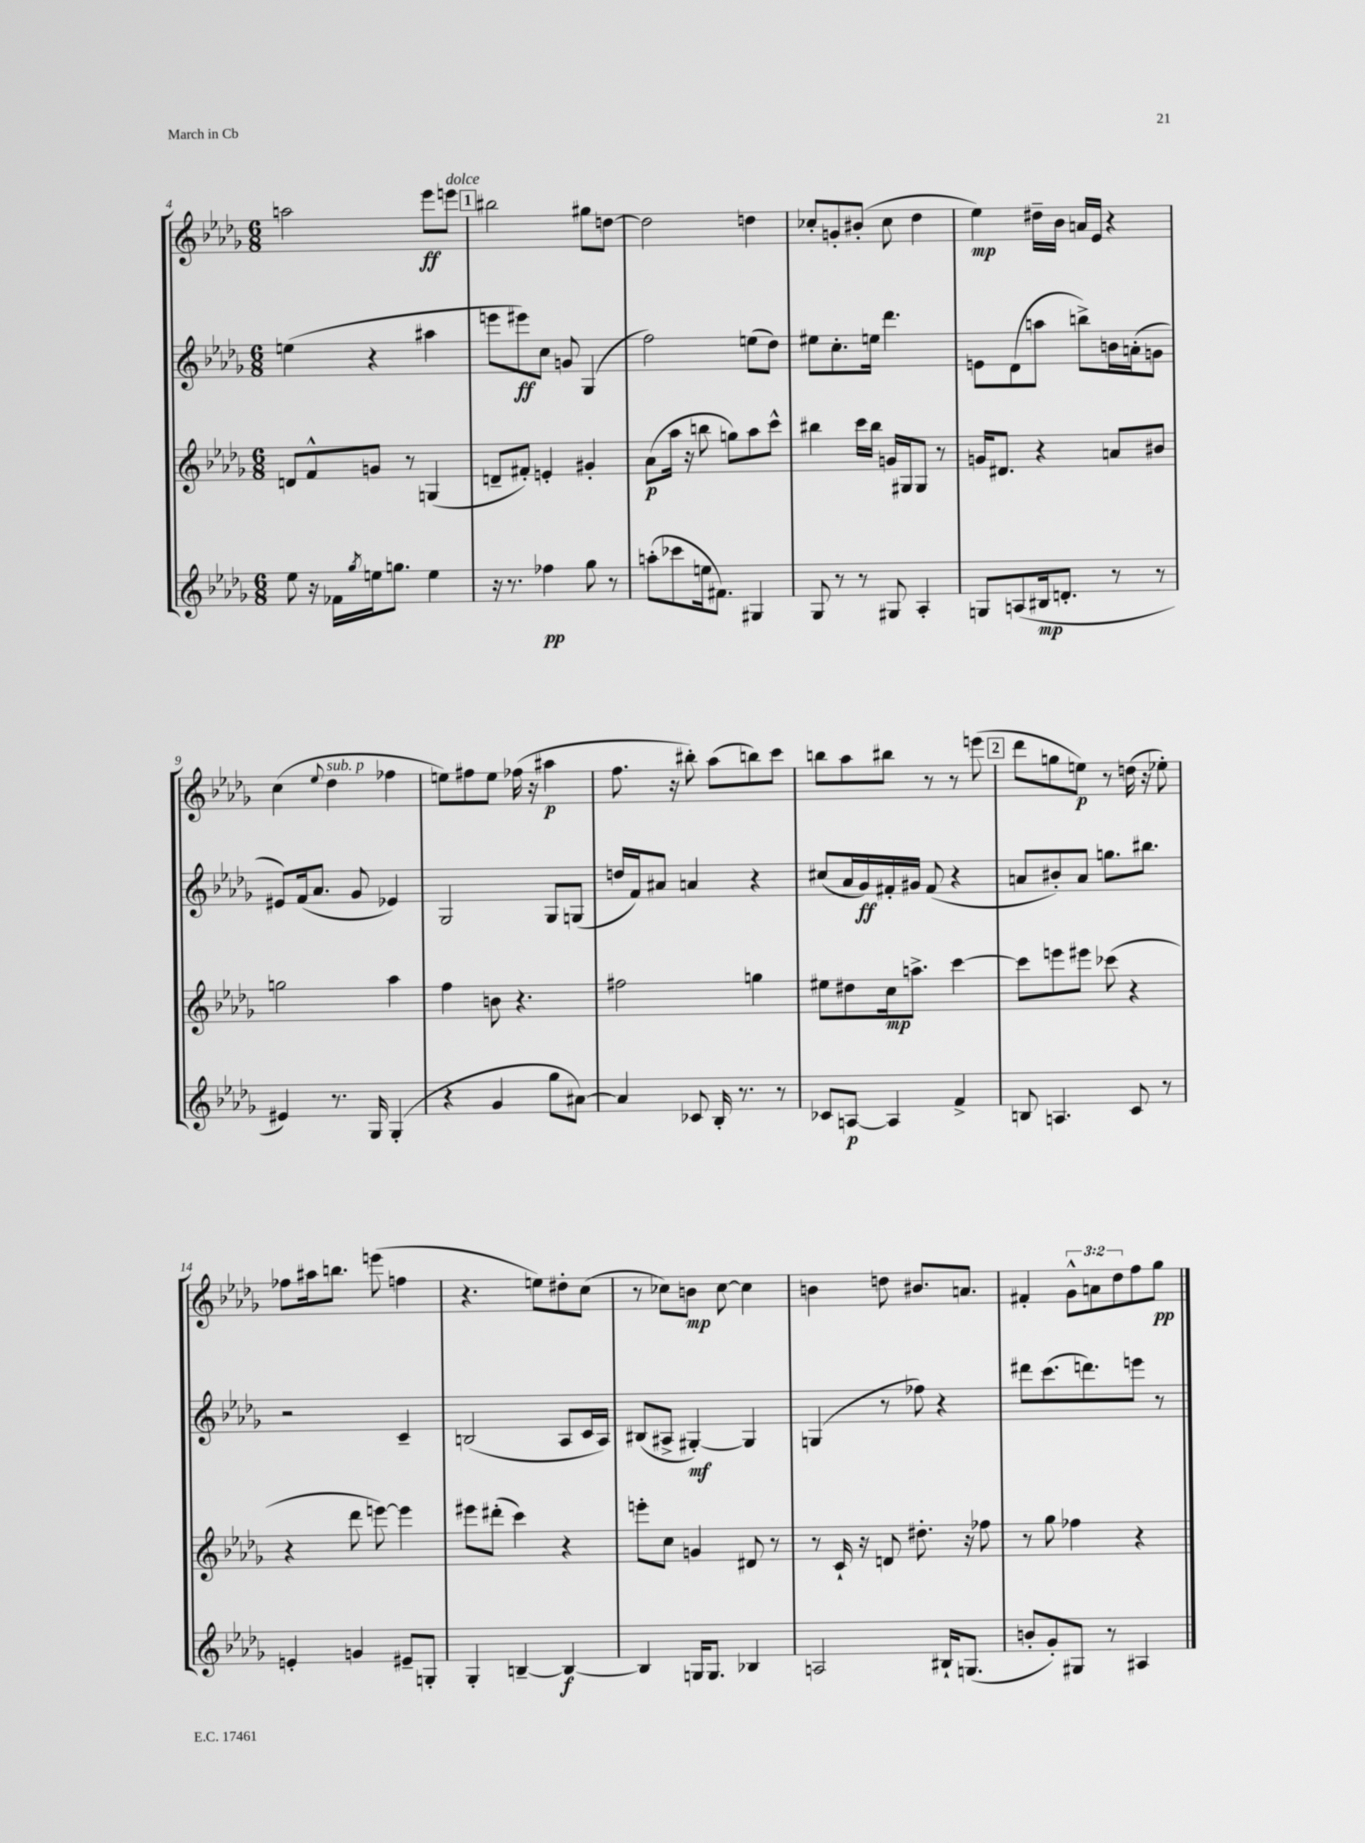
<<
\new StaffGroup <<
\new Staff = "s0" {
    \clef treble \key des \major \numericTimeSignature \time 6/8 \override Staff.TupletNumber.text = #tuplet-number::calc-fraction-text
    a''2 ees'''8\ff e'''8^\markup { \italic "dolce" } |
    \mark \markup { \box "1" } bis''2 gis''8 d''8~ |
    d''2 d''4 |
    ces''8-. g'8-. bis'8-.( ces''8 des''4 |
    ees''4\mp) dis''16-- bes'16 a'16 ees'16 r4 |
    c''4( \appoggiatura { ees''8 } des''4^\markup { \italic "sub. p" } fes''4 |
    e''8) fis''8 e''8 fes''16( r16 ais''4\p |
    f''8. r16 bis''8-.) aes''8( b''8) c'''8 |
    b''8 aes''8 bis''8 r8 r8 e'''8( |
    \mark \markup { \box "2" } des'''8 g''8 e''8\p) r8 d''16( r16 ees''8-.) |
    fes''8 ais''16 b''8. e'''8( f''4 |
    r4. e''8) dis''8-. c''8( |
    r8 ces''8) b'8\mp ces''8~ ces''4 |
    b'4 d''8 bis'8. a'8. |
    fis'4-. \tuplet 3/2 { ges'8-^ a'8 des''8 } f''8 ges''8\pp \bar "|." |
}
\new Staff = "s1" {
    \clef treble \key des \major \numericTimeSignature \time 6/8
    e''4( r4 ais''4 |
    \mark \markup { \box "1" } e'''8 eis'''8\ff) c''8 g'8 ges4( |
    f''2) e''8( des''8) |
    eis''8 c''8.-. e''16 des'''4. |
    e'8 des'8( a''8 b''8->) b'16 a'16-.( g'8 |
    eis'8) f'16( aes'8. ges'8 ees'4) |
    ges2 ges8 g8( |
    d''16 f'16) ais'8 a'4 r4 |
    cis''8( aes'16 ges'16\ff) fis'16-. gis'16 fis'8( r4 |
    \mark \markup { \box "2" } a'8 bis'8-.) a'8 g''8. bis''8. |
    r2 c'4-- |
    b2( aes8 c'16 aes16) |
    bis8( ais8-> gis4~-.\mf) gis4 |
    g4( r8 fes''8) r4 |
    dis'''8 c'''8.( d'''8.) e'''8 r8 \bar "|." |
}
\new Staff = "s2" {
    \clef treble \key des \major \numericTimeSignature \time 6/8
    d'8 f'8-^ g'8 r8 g4( |
    \mark \markup { \box "1" } d'8-- fis'8-.) e'4-. gis'4-. |
    aes'8\p( aes''16 r16 b''8 g''8) aes''8 c'''8-^ |
    bis''4 c'''16 bis''16 g'16 gis16 gis8 r8 |
    g'16 dis'8. r4 a'8 bis'8 |
    g''2 aes''4 |
    f''4 b'8 r4. |
    fis''2 g''4 |
    eis''8 dis''8 c''16\mp a''8.-> c'''4~ |
    \mark \markup { \box "2" } c'''8 e'''8 eis'''8 ces'''8( r4 |
    r4 des'''8 e'''8~) e'''4 |
    eis'''8 dis'''8-.( c'''4) r4 |
    e'''8-. c''8 g'4 dis'8 r8 |
    r8 c'16-! r16 d'8 dis''8.-. r16 fes''8 |
    r8 ges''8 fes''4 r4 \bar "|." |
}
\new Staff = "s3" {
    \clef treble \key des \major \numericTimeSignature \time 6/8
    ees''8 r16 fes'16 \acciaccatura { ges''8 } e''16 g''8. e''4 |
    \mark \markup { \box "1" } r16 r8. fes''4\pp ges''8 r8 |
    a''8-.( ces'''8 e''16 fis'8.) gis4 |
    ges8 r8 r8 gis8 aes4-. |
    g8 a8( bis16\mp d'8.-. r8 r8 |
    eis'4) r8. ges16 ges4-.( |
    r4 ges'4 ges''8 ais'8~) |
    ais'4 ces'8 bes16-. r8. r8 |
    ces'8 a8~\p a4 f'4-> |
    \mark \markup { \box "2" } b8 a4. c'8 r8 |
    e'4-. g'4 eis'8-- g8-. |
    ges4-. b4~-- b4~\f |
    b4 g16 g8. bes4 |
    a2 bis16-! g8.( |
    b'8-. ges'8-.) gis8 r8 ais4 \bar "|." |
}
>>
>>
\layout { \context { \Score currentBarNumber = #4 } }
